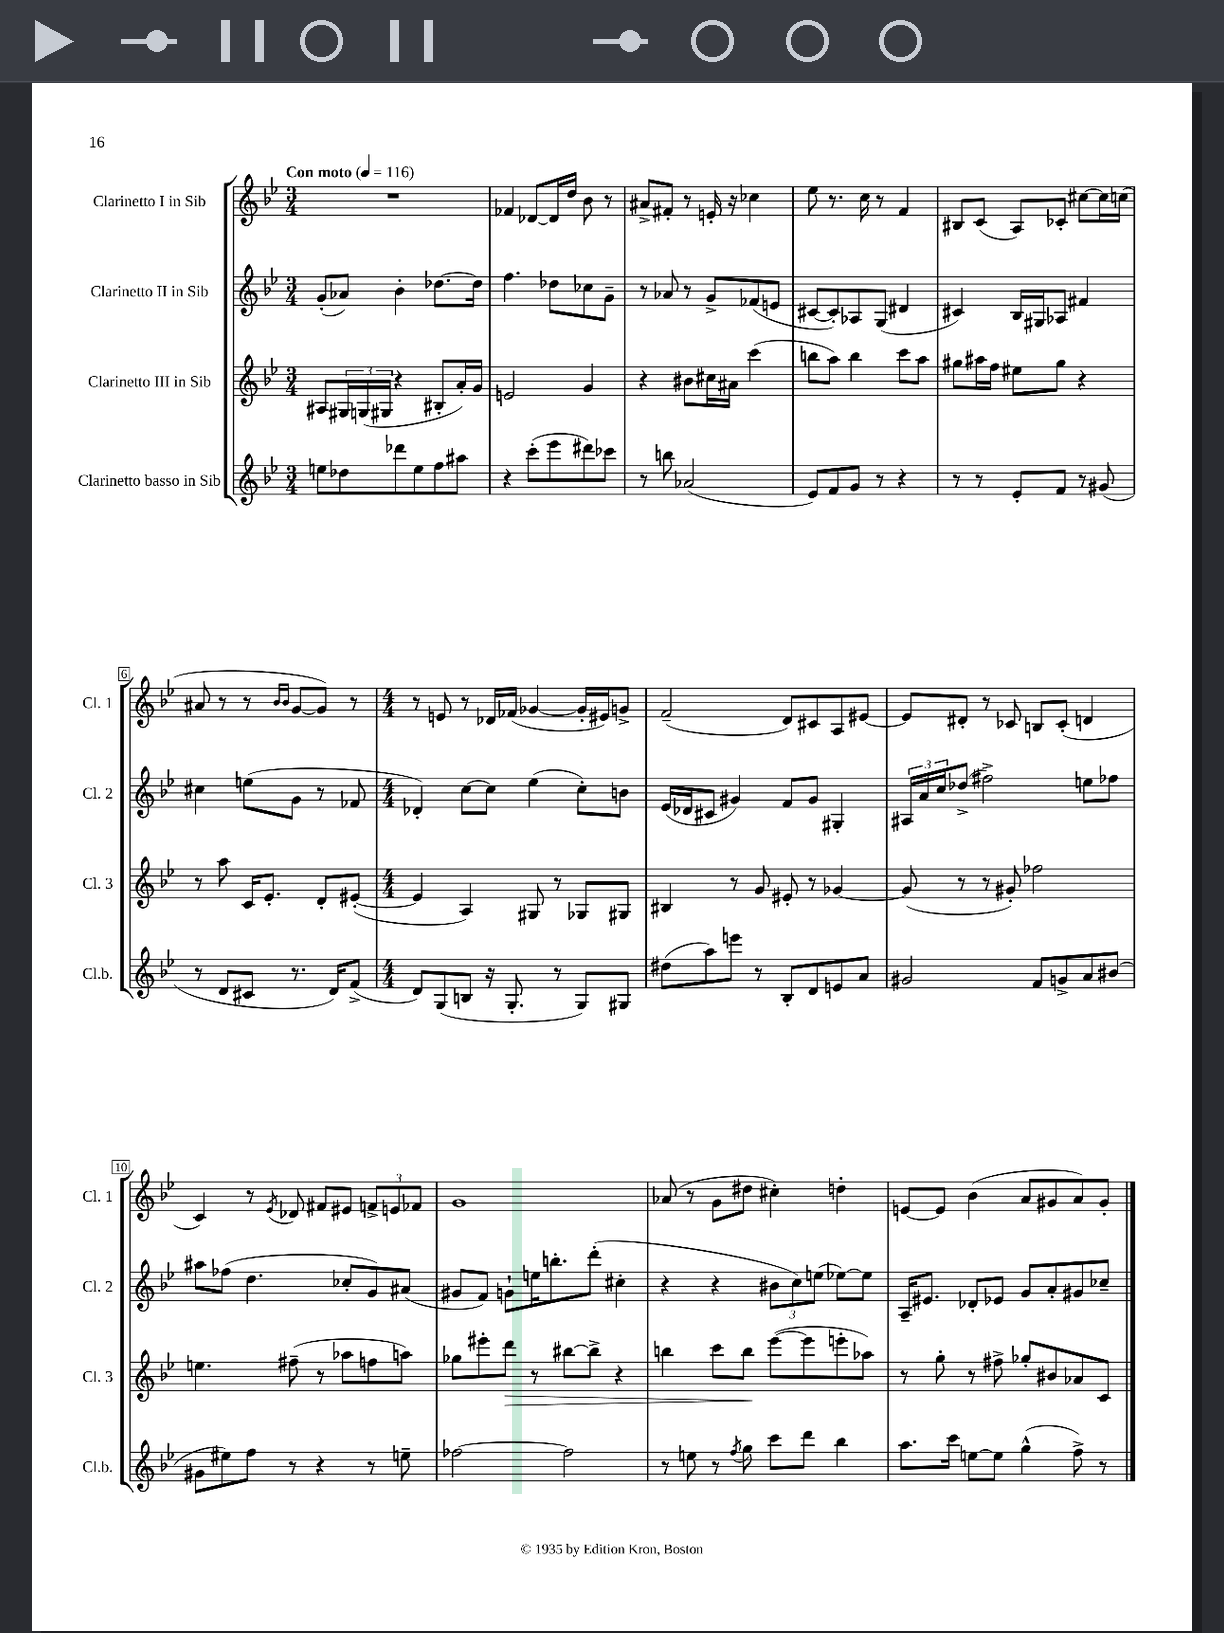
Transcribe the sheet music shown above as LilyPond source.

<<
\new StaffGroup <<
\new Staff = "s0" \with { instrumentName = "Clarinetto I in Sib" shortInstrumentName = "Cl. 1" } {
    \clef treble \key bes \major \numericTimeSignature \time 3/4 \tempo "Con moto" 4 = 116
    R2. |
    fes'4 des'8~ des'16 d''16 bes'8 r8 |
    ais'8-> fis'8-. r8 e'16-. r16 ces''4 |
    ees''8 r8. c''16 r8 f'4 |
    bis8 c'8( a8) ces'8-. cis''8~ cis''16 c''16( |
    ais'8 r8 r8 \grace { bes'16 bes'16 } g'8~ g'8) r8 |
    \numericTimeSignature \time 4/4 r8 e'8 r8 des'16 fes'16( ges'4~ ges'16-. eis'16) g'8-> |
    f'2--( d'8) cis'8 a8 eis'8~ |
    eis'8 dis'8-. r8 ces'8 b8 ces'8-.( d'4 |
    c'4) r8 \acciaccatura { ees'8 } des'8 fis'8 eis'8 \tuplet 3/2 { f'8-> e'8 fes'8 } |
    g'1 |
    aes'8( r8 g'8 dis''8 cis''4-.) d''4-. |
    e'8~ e'8 bes'4( a'8 gis'8 a'8) gis'8-. \bar "|." |
}
\new Staff = "s1" \with { instrumentName = "Clarinetto II in Sib" shortInstrumentName = "Cl. 2" } {
    \clef treble \key bes \major \numericTimeSignature \time 3/4
    g'8-.( aes'8) bes'4-. des''8.~ des''16 |
    f''4. des''8 ces''8 g'8-- |
    r8 aes'8 r8 g'8-> fes'8( e'8 |
    cis'8~ cis'8-.) aes8 g8( dis'4 |
    cis'4) bes16 gis16 aes8 fis'4 |
    cis''4 e''8( g'8 r8 fes'8 |
    \numericTimeSignature \time 4/4 des'4-.) c''8~ c''8 ees''4( c''8-.) b'8 |
    ees'16( des'16 cis'8 gis'4) f'8 gis'8 gis4-. |
    \tuplet 3/2 { ais16 a'16 c''16 } des''8->( fis''2->) e''8 fes''8 |
    ais''8 fes''8( d''4. ces''8-. g'8) ais'8( |
    gis'8 f'8) g'8-! e''16 b''8.-. d'''8-.( cis''4-. |
    r4 r4 \tuplet 3/2 { bis'8 c''8) e''8( } ees''8~) ees''8 |
    a16-- eis'8. des'8-. ees'8 g'8 a'8-. gis'8 ces''8-- \bar "|." |
}
\new Staff = "s2" \with { instrumentName = "Clarinetto III in Sib" shortInstrumentName = "Cl. 3" } {
    \clef treble \key bes \major \numericTimeSignature \time 3/4
    ais8 \tuplet 3/2 { gis16 g16( gis16 } r4 bis8-. a'16-.) g'16 |
    e'2 g'4 |
    r4 bis'8 cis''16 ais'16 c'''4( |
    b''8 a''8) b''4 c'''8 a''8 |
    gis''8 ais''16 f''16 eis''8 gis''8 r4 |
    r8 a''8 c'16 ees'8.-. d'8-. eis'8~-.( |
    \numericTimeSignature \time 4/4 eis'4 a4) gis8 r8 ges8 gis8 |
    bis4 r8 g'8 eis'8-. r8 ges'4~ |
    ges'8( r8 r8 gis'8-.) fes''2 |
    e''4. fis''8--( r8 aes''8 f''8 a''8) |
    ges''8 eis'''8-. d'''8\> r8 bis''8~ bis''8-> r4 |
    b''4 c'''8 b''8\! ees'''8~( ees'''8 e'''8-. aes''8) |
    r8 g''8-. r8 fis''8-> ges''8-. bis'8 aes'8 c'8 \bar "|." |
}
\new Staff = "s3" \with { instrumentName = "Clarinetto basso in Sib" shortInstrumentName = "Cl.b." } {
    \clef treble \key bes \major \numericTimeSignature \time 3/4
    e''8 des''8 des'''8 e''8 f''8 ais''8 |
    r4 c'''8-.( ees'''8 dis'''8) ces'''8 |
    r8 b''8 aes'2( |
    ees'8) f'8 g'8 r8 r4 |
    r8 r8 ees'8-. f'8 r8 gis'8( |
    r8 d'8 cis'8 r8. d'16) f'8->( |
    \numericTimeSignature \time 4/4 d'8) g8( b8 r16 g8.-. r8 g8) gis8 |
    dis''8( a''8) e'''8 r8 bes8-. d'8 e'8 a'8 |
    gis'2 f'8 g'8-> a'8 bis'8( |
    gis'8 eis''8) f''8 r8 r4 r8 e''8-- |
    fes''2~ fes''2 |
    r8 e''8 r8 \acciaccatura { f''8 } g''8 c'''8 d'''8 bes''4 |
    a''8. c'''16 e''8~ e''8 g''4-^( f''8->) r8 \bar "|." |
}
>>
>>
\layout { \context { \Score \override BarNumber.stencil = #(make-stencil-boxer 0.1 0.3 ly:text-interface::print) } }
